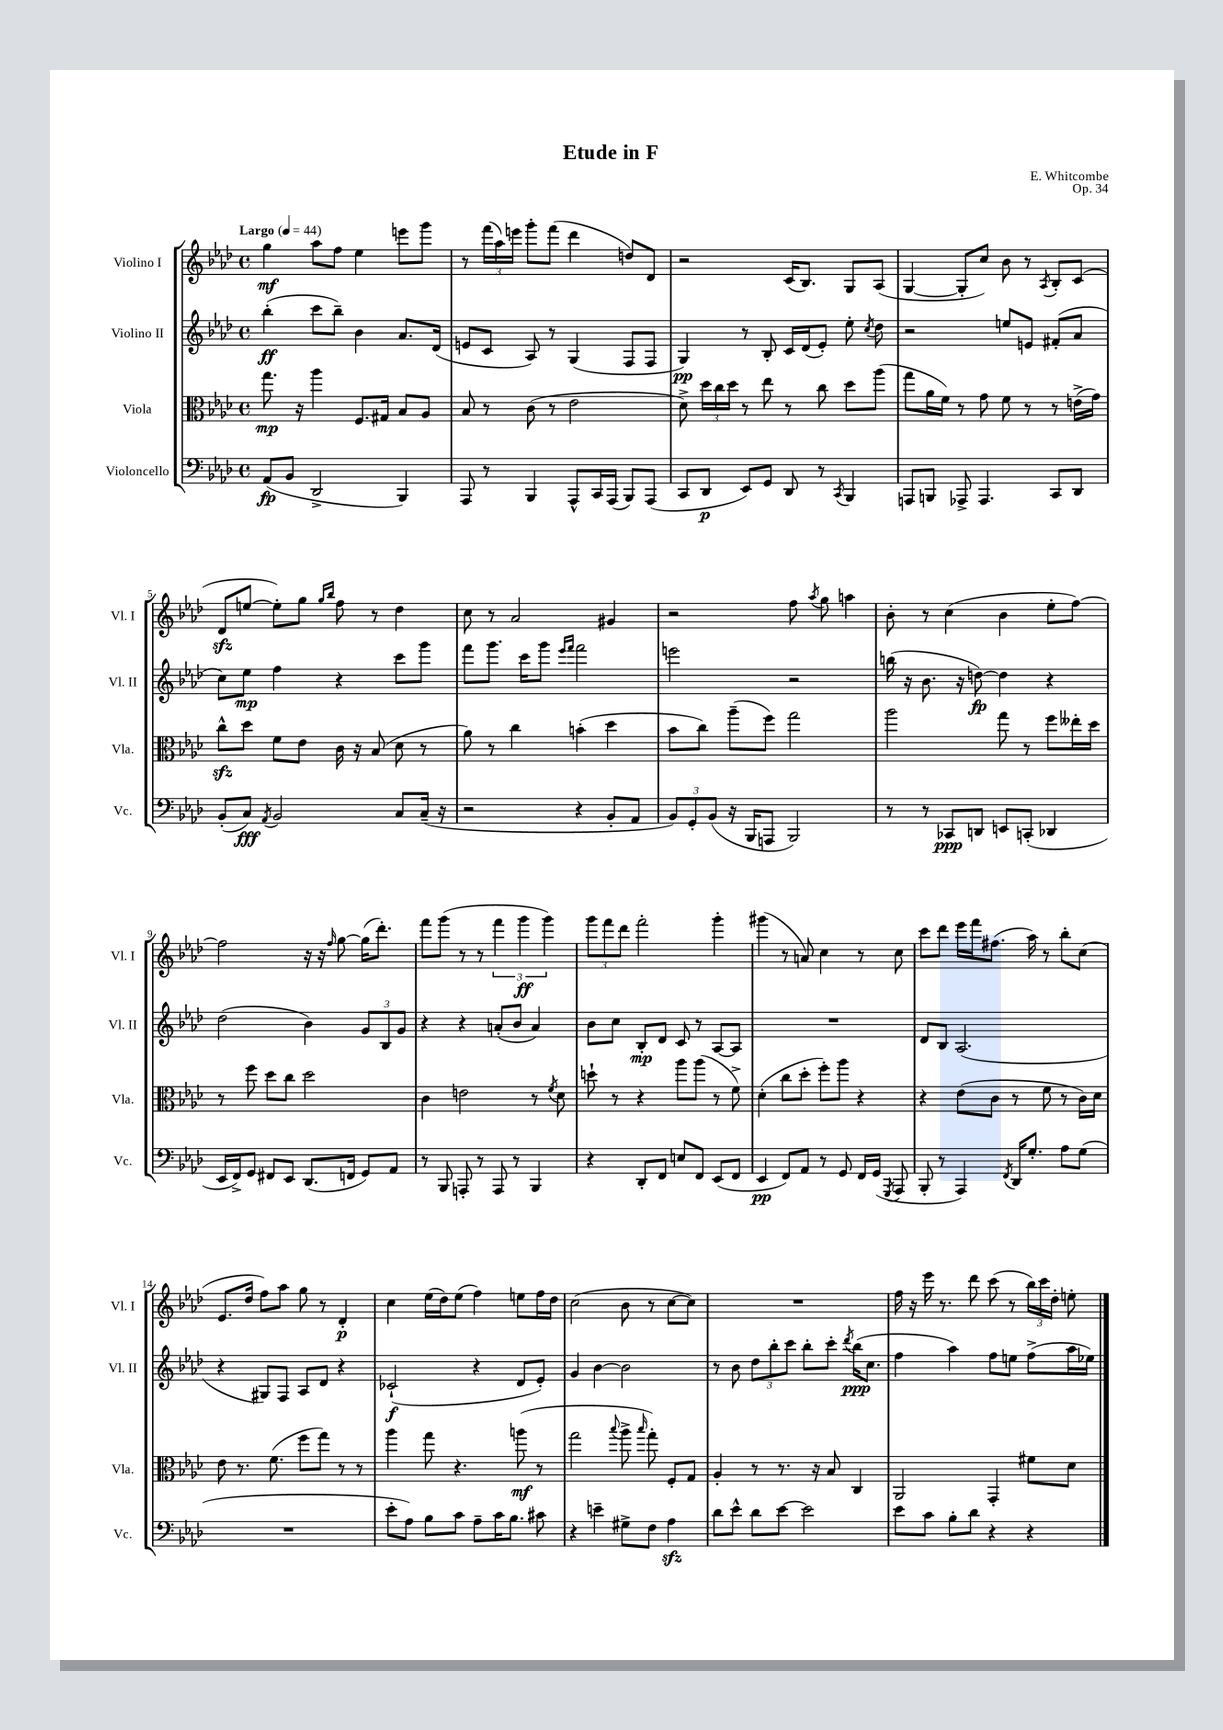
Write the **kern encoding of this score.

**kern	**kern	**kern	**kern
*staff4	*staff3	*staff2	*staff1
*clefF4	*clefC3	*clefG2	*clefG2
*k[b-e-a-d-]	*k[b-e-a-d-]	*k[b-e-a-d-]	*k[b-e-a-d-]
*M4/4	*M4/4	*M4/4	*M4/4
*met(c)	*met(c)	*met(c)	*met(c)
*MM44	*MM44	*MM44	*MM44
(8AA-	8.gg	(4bb-'	4gg
8BB-	.	.	.
.	16r	.	.
2DD-^	4aa-	8ccc	8aa-
.	.	8bb-~)	8ff
.	8.F	4b-	4ee-
.	16G#	.	.
4BBB-)	8B-	8.a-	8eee
.	8A-	.	8ggg
.	.	(16d-	.
=	=	=	=
8AAA-	8B-	8e	8r
8r	8r	8c	(24fff
.	.	.	24aa-)
.	.	.	24eee
4BBB-	(8c	8A-)	8ggg'
.	8r	8r	(8fff
8AAA-^^	2e-	(4G	4ddd-
16CC	.	.	.
(16AAA-	.	.	.
8BBB-)	.	8F	8dd)
(8AAA-	.	8F	8d-
=	=	=	=
8CC	8d-^)	4G)	2r
8DD-	24dd-	.	.
.	24cc	.	.
.	24dd-	.	.
8EE-)	8r	8r	.
8GG	8ee-	8B-'	.
8DD-	8r	16c	(16c
.	.	(16d-	8.B-)
8r	8cc	8e-')	.
8qCC	.	.	.
4BBB-	8dd-	8ee-'	8G
.	.	8qcc	.
.	(8aa-	8dd-	(8A-
=	=	=	=
8AAA	8gg	2r	[4G
8BBB	16a-	.	.
.	16f)	.	.
8AAA-^	8r	.	8G']
4.AAA-	8g	.	8cc)
.	8f	8ee	8b-
.	8r	8e	8r
.	.	.	8qA-
8CC	8r	(8f#'	8B-'
8DD-	(16e^	8a-	(8c
.	16g)	.	.
=	=	=	=
(8BB-'	8cc^^	8cc)	8d-
8C)	8dd-	8ee-	[8ee
8qAA-	.	.	.
2BB-	8f	4ff	8ee'])
.	8e-	.	8gg
.	.	.	16qqgg
.	.	.	16qqbb-
.	16c	4r	8ff
.	16r	.	.
.	(8B-	.	8r
8C	8d-	8ccc	4dd-
(16C~	8r	8ggg	.
16r	.	.	.
=	=	=	=
2r	8a-)	8fff	8cc
.	8r	8.ggg	8r
.	4cc	.	2a-
.	.	16ccc	.
.	.	8ggg	.
.	.	16qqeee-	.
.	.	16qqfff	.
4r	(4b'	2fff	.
8BB-'	4dd-	.	4g#
8AA-	.	.	.
=	=	=	=
12BB-)	8b-	2eee	2r
12GG'	.	.	.
.	8cc)	.	.
(12BB-	.	.	.
16r	(8aa-~	.	.
16BBB-	.	.	.
8AAA	8ff)	.	.
2BBB-)	2gg	2r	8ff
.	.	.	8qaa-
.	.	.	8gg
.	.	.	4aa
=	=	=	=
8r	2aa-	(16bb	8b-'
.	.	16r	.
8r	.	8.b-	8r
8CC-	.	.	(4cc
.	.	16r	.
8DD	.	[8dd)	.
8EE	8gg	4dd]	4b-
(8CC'	8r	.	.
4DD-	8ff	4r	8ee-'
.	16ee--'	.	[8ff)
.	16dd-	.	.
=	=	=	=
16EE-	8r	(2dd-	2ff]
16FF^)	.	.	.
8GG	8ff	.	.
8FF#	8dd-	.	.
8EE-	8cc	.	.
(8.DD-	2dd-	4b-)	16r
.	.	.	16r
.	.	.	16qqff
.	.	.	[8gg
16FF	.	.	.
8GG)	.	12g	(16gg]
.	.	.	8.ddd-')
.	.	12B-	.
8AA-	.	.	.
.	.	12g	.
=	=	=	=
8r	4c	4r	8fff
8BBB-	.	.	(8ggg
8AAA'	2e	4r	8r
8r	.	.	8r
8AAA	.	(8a'	6fff
8r	.	8b-	.
.	.	.	6ggg
4BBB-	8r	4a)	.
.	.	.	6ggg)
.	8qf	.	.
.	8d-	.	.
=	=	=	=
4r	8dd`	8b-	12ggg
.	.	.	12fff
.	8r	8cc	.
.	.	.	12ddd-
8DD-'	4r	8B-'	2fff'
8FF	.	8d-	.
8E	8aa-	8c	.
8FF	(8aa-	8r	.
(8EE-	8r	[8A-	4ggg'
8FF	8f^)	8A-]	.
=	=	=	=
4EE-	(4d-'	1r	(4ggg#
8FF)	8cc	.	8r
8AA-	8dd-'	.	8a)
8r	8ff')	.	4cc
8GG	8aa-	.	.
16FF	4r	.	8r
(16GG	.	.	.
8qGGG	.	.	.
8AAA-	.	.	8cc
=	=	=	=
8BBB-'	4r	8d-	8ccc
8r	.	8B-	8ddd-
4AAA-)	(8e-	(2.A-	16eee-
.	.	.	16fff
.	8c	.	(8.ff#
8qFF	.	.	.
16DD-	8r	.	.
8.G'	.	.	16aa-)
.	8f	.	8r
8A-	8r	.	8bb-'
(8G	16c)	.	(8cc
.	16d-	.	.
=	=	=	=
1r	8e-	4r	8.e-
.	8.r	.	.
.	.	.	16dd-
.	.	8G#)	8ff)
.	(8.f	.	.
.	.	8F	8aa-
.	8ff	8A-	8gg
.	8gg)	8d-	8r
.	8r	4r	4d-'
.	8r	.	.
=	=	=	=
8e-'	4aa-	(2c-`	4cc
8A-)	.	.	.
8B-	8gg	.	(16ee-
.	.	.	16dd-)
8c	4.r	.	(8ee-
8A-~	.	4r	4ff)
16c	.	.	.
8.B-	.	.	.
.	(8aa	8d-	8ee
8c#	8r	8e-')	16ff
.	.	.	16dd-
=	=	=	=
4r	2gg	4g	(2cc
4e~	.	[4b-	.
.	8qqbb-	.	.
8G#^	8aa-^	2b-]	8b-
.	16qqbb-	.	.
8F	8gg')	.	8r
4A-	8F'	.	[8cc
.	8G	.	8cc])
=	=	=	=
8d-	4A-'	8r	1r
8e-^^	.	8b-	.
8d-	8r	12dd-	.
.	.	12bb-'	.
[8e-	8.r	.	.
.	.	12ccc	.
2e-]	.	8bb-'	.
.	16r	.	.
.	8B-	8ccc'	.
.	.	8qddd-	.
.	4C	(16bb-	.
.	.	8.cc	.
=	=	=	=
8e-	2AA-	4ff	16ff
.	.	.	16r
8c	.	.	16eee-
.	.	.	8.r
8B-'	.	4aa-)	.
8d-	.	.	8ddd-
4r	4GG'	8ff	(8ccc
.	.	8ee	8r
4r	8f#	(8ff^	24bb-)
.	.	.	24ccc
.	.	.	24dd-'
.	8d-	16aa-	8ee'
.	.	16ee-)	.
==	==	==	==
*-	*-	*-	*-
